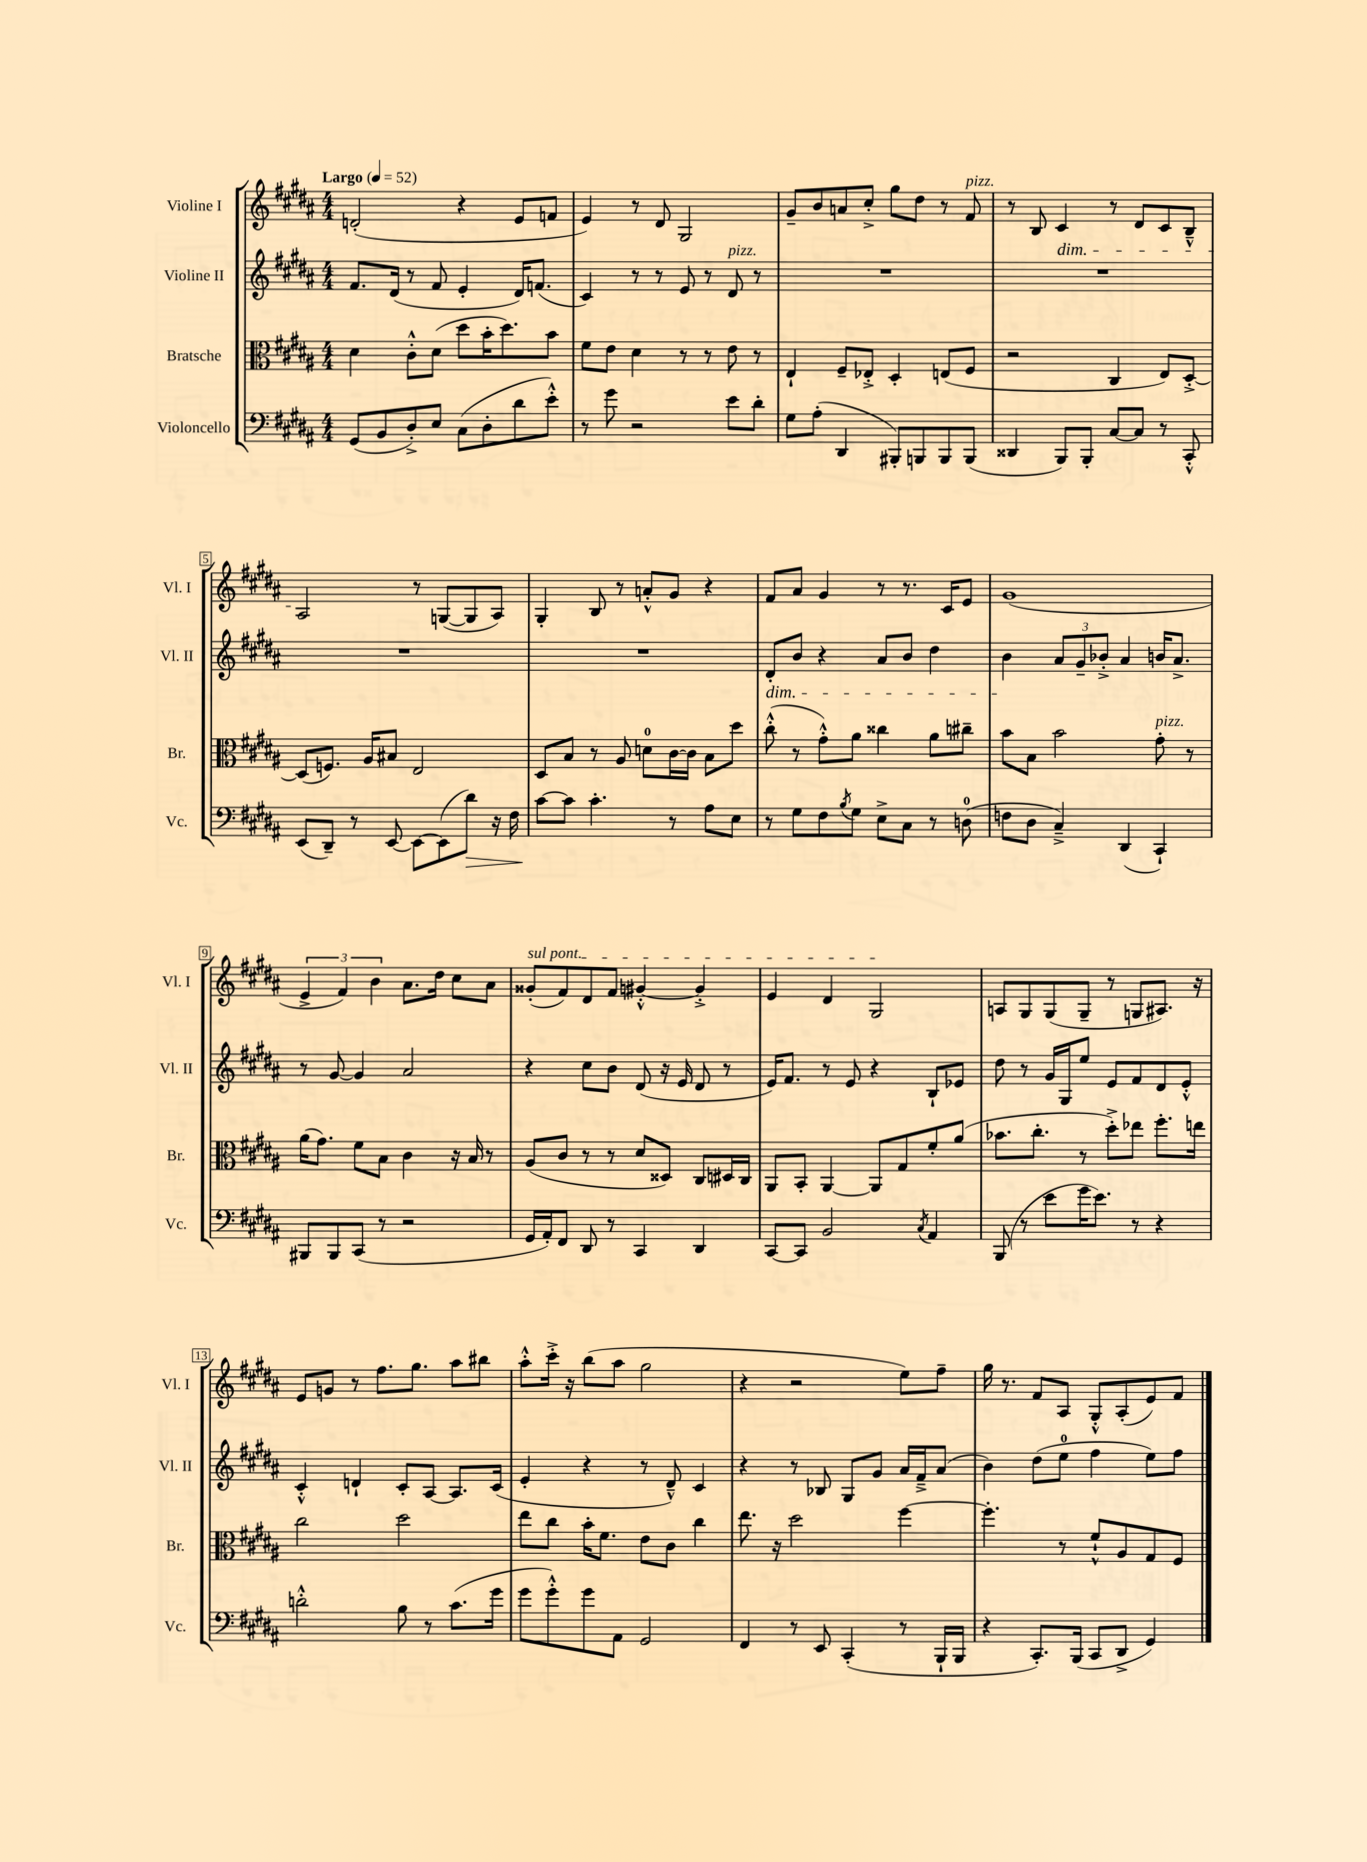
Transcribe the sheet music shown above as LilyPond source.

<<
\new StaffGroup <<
\new Staff = "s0" \with { instrumentName = "Violine I" shortInstrumentName = "Vl. I" } {
    \clef treble \key b \major \numericTimeSignature \time 4/4 \tempo "Largo" 4 = 52
    d'2-.( r4 e'8 f'8 |
    e'4) r8 dis'8 gis2 |
    gis'8-- b'8 a'8 cis''8-.-> gis''8 dis''8 r8 fis'8^\markup { \italic "pizz." } |
    r8 b8 cis'4\dim r8 dis'8 cis'8 b8---^ |
    ais2\! r8 g8~( g8 ais8) |
    gis4-. b8 r8 a'8-.-^ gis'8 r4 |
    fis'8 ais'8 gis'4 r8 r8. cis'16 e'8 |
    gis'1( |
    \tuplet 3/2 { e'4-> fis'4) b'4 } ais'8. dis''16 cis''8 ais'8 |
    \once \override TextSpanner.bound-details.left.text = \markup { \italic "sul pont." } gisis'8-.\startTextSpan( fis'8) dis'8 fis'8 gis'4~-.-^ gis'4-.-> |
    e'4 dis'4 gis2\stopTextSpan |
    a8 gis8 gis8( gis8-- r8 g8 ais8.) r16 |
    e'8 g'8 r8 fis''8. gis''8. ais''8 bis''8 |
    ais''8-.-^ cis'''16-.-> r16 b''8( ais''8 gis''2 |
    r4 r2 e''8) fis''8-- |
    gis''16 r8. fis'8 ais8 gis8-.-^ ais8-.( e'8) fis'8 \bar "|." |
}
\new Staff = "s1" \with { instrumentName = "Violine II" shortInstrumentName = "Vl. II" } {
    \clef treble \key b \major \numericTimeSignature \time 4/4
    fis'8. dis'16( r8 fis'8 e'4-. dis'16) f'8.( |
    cis'4) r8 r8 e'8 r8 dis'8^\markup { \italic "pizz." } r8 |
    R1 |
    R1 |
    R1 |
    R1 |
    dis'8-.\dim b'8 r4 ais'8 b'8 dis''4 |
    b'4\! \tuplet 3/2 { ais'8 gis'8-- bes'8-.-> } ais'4 b'16 ais'8.-> |
    r8 gis'8~ gis'4 ais'2 |
    r4 cis''8 b'8 dis'8( r16 e'16 dis'8 r8 |
    e'16) fis'8. r8 e'8 r4 b8-! ees'8 |
    dis''8 r8 gis'16 gis16 e''8 e'8 fis'8 dis'8 e'8-.-^ |
    cis'4-.-^ d'4-! cis'8-. ais8~ ais8. cis'16( |
    e'4-. r4 r8 dis'8---^) cis'4 |
    r4 r8 bes8 gis8 gis'8 ais'16 fis'16---> ais'8( |
    b'4) dis''8( e''8-0 fis''4 e''8) fis''8 \bar "|." |
}
\new Staff = "s2" \with { instrumentName = "Bratsche" shortInstrumentName = "Br." } {
    \clef alto \key b \major \numericTimeSignature \time 4/4
    dis'4 cis'8-.-^ dis'8( dis''8 b'16-. dis''8.) b'8 |
    fis'8 e'8 dis'4 r8 r8 e'8 r8 |
    e4-! fis8-- ees8-.-> dis4-. e8( fis8 |
    r2 cis4 e8) dis8~-.-> |
    dis8( f8.) ais16 bis8 e2 |
    dis8 b8 r8 ais8 d'8-0 cis'16~ cis'16 b8 dis''8 |
    cis''8-.-^( r8 gis'8-.-^) ais'8 cisis''4 ais'8 cis''8-- |
    b'8 b8 b'2 gis'8-.^\markup { \italic "pizz." } r8 |
    ais'16( gis'8.) fis'8 b8 cis'4 r16 b16 r8 |
    ais8( cis'8 r8 r8 dis'8 disis8) cis8 dis16 cis16 |
    ais,8 b,8-. ais,4~ ais,8 gis8 fis'8-. ais'8( |
    bes'8. cis''8.-. r8 dis''8-.->) ees''8 fis''8.-. e''16 |
    cis''2 dis''2 |
    e''8 cis''8 b'16-. fis'8. e'8 cis'8 cis''4 |
    e''8. r16 dis''2 fis''4~ |
    fis''4.-. r8 fis'8-!-^ ais8 gis8 fis8 \bar "|." |
}
\new Staff = "s3" \with { instrumentName = "Violoncello" shortInstrumentName = "Vc." } {
    \clef bass \key b \major \numericTimeSignature \time 4/4
    gis,8( b,8 dis8-.->) e8 cis8( dis8-. dis'8 e'8-.-^) |
    r8 gis'8 r2 e'8 dis'8-. |
    gis8 ais8-.( dis,4 bis,,8-.) b,,8 b,,8 b,,8( |
    disis,4 b,,8) b,,8-. cis8~ cis8 r8 cis,8-.-^ |
    e,8( dis,8--) r8 e,8~ e,8~ e,8( dis'8\>) r16 fis16 |
    cis'8~\! cis'8 cis'4.-. r8 ais8 e8 |
    r8 gis8 fis8 \acciaccatura { b8 } gis8 e8-> cis8 r8 d8-0( |
    f8 dis8 cis4--->) dis,4( cis,4-!) |
    bis,,8 bis,,8 cis,8( r8 r2 |
    gis,16 ais,16-.) fis,8 dis,8 r8 cis,4 dis,4 |
    cis,8~ cis,8 b,2 \acciaccatura { cis8 } ais,4 |
    b,,8( r8 e'8 gis'16 e'8.) r8 r4 |
    d'2-.-^ b8 r8 cis'8.( gis'16 |
    gis'8 gis'8-.-^) gis'8 ais,8 gis,2 |
    fis,4 r8 e,8 cis,4-.( r8 b,,16-! b,,16 |
    r4 cis,8.-.) b,,16( cis,8 dis,8-> gis,4) \bar "|." |
}
>>
>>
\layout { \context { \Score \override BarNumber.stencil = #(make-stencil-boxer 0.1 0.3 ly:text-interface::print) } }
